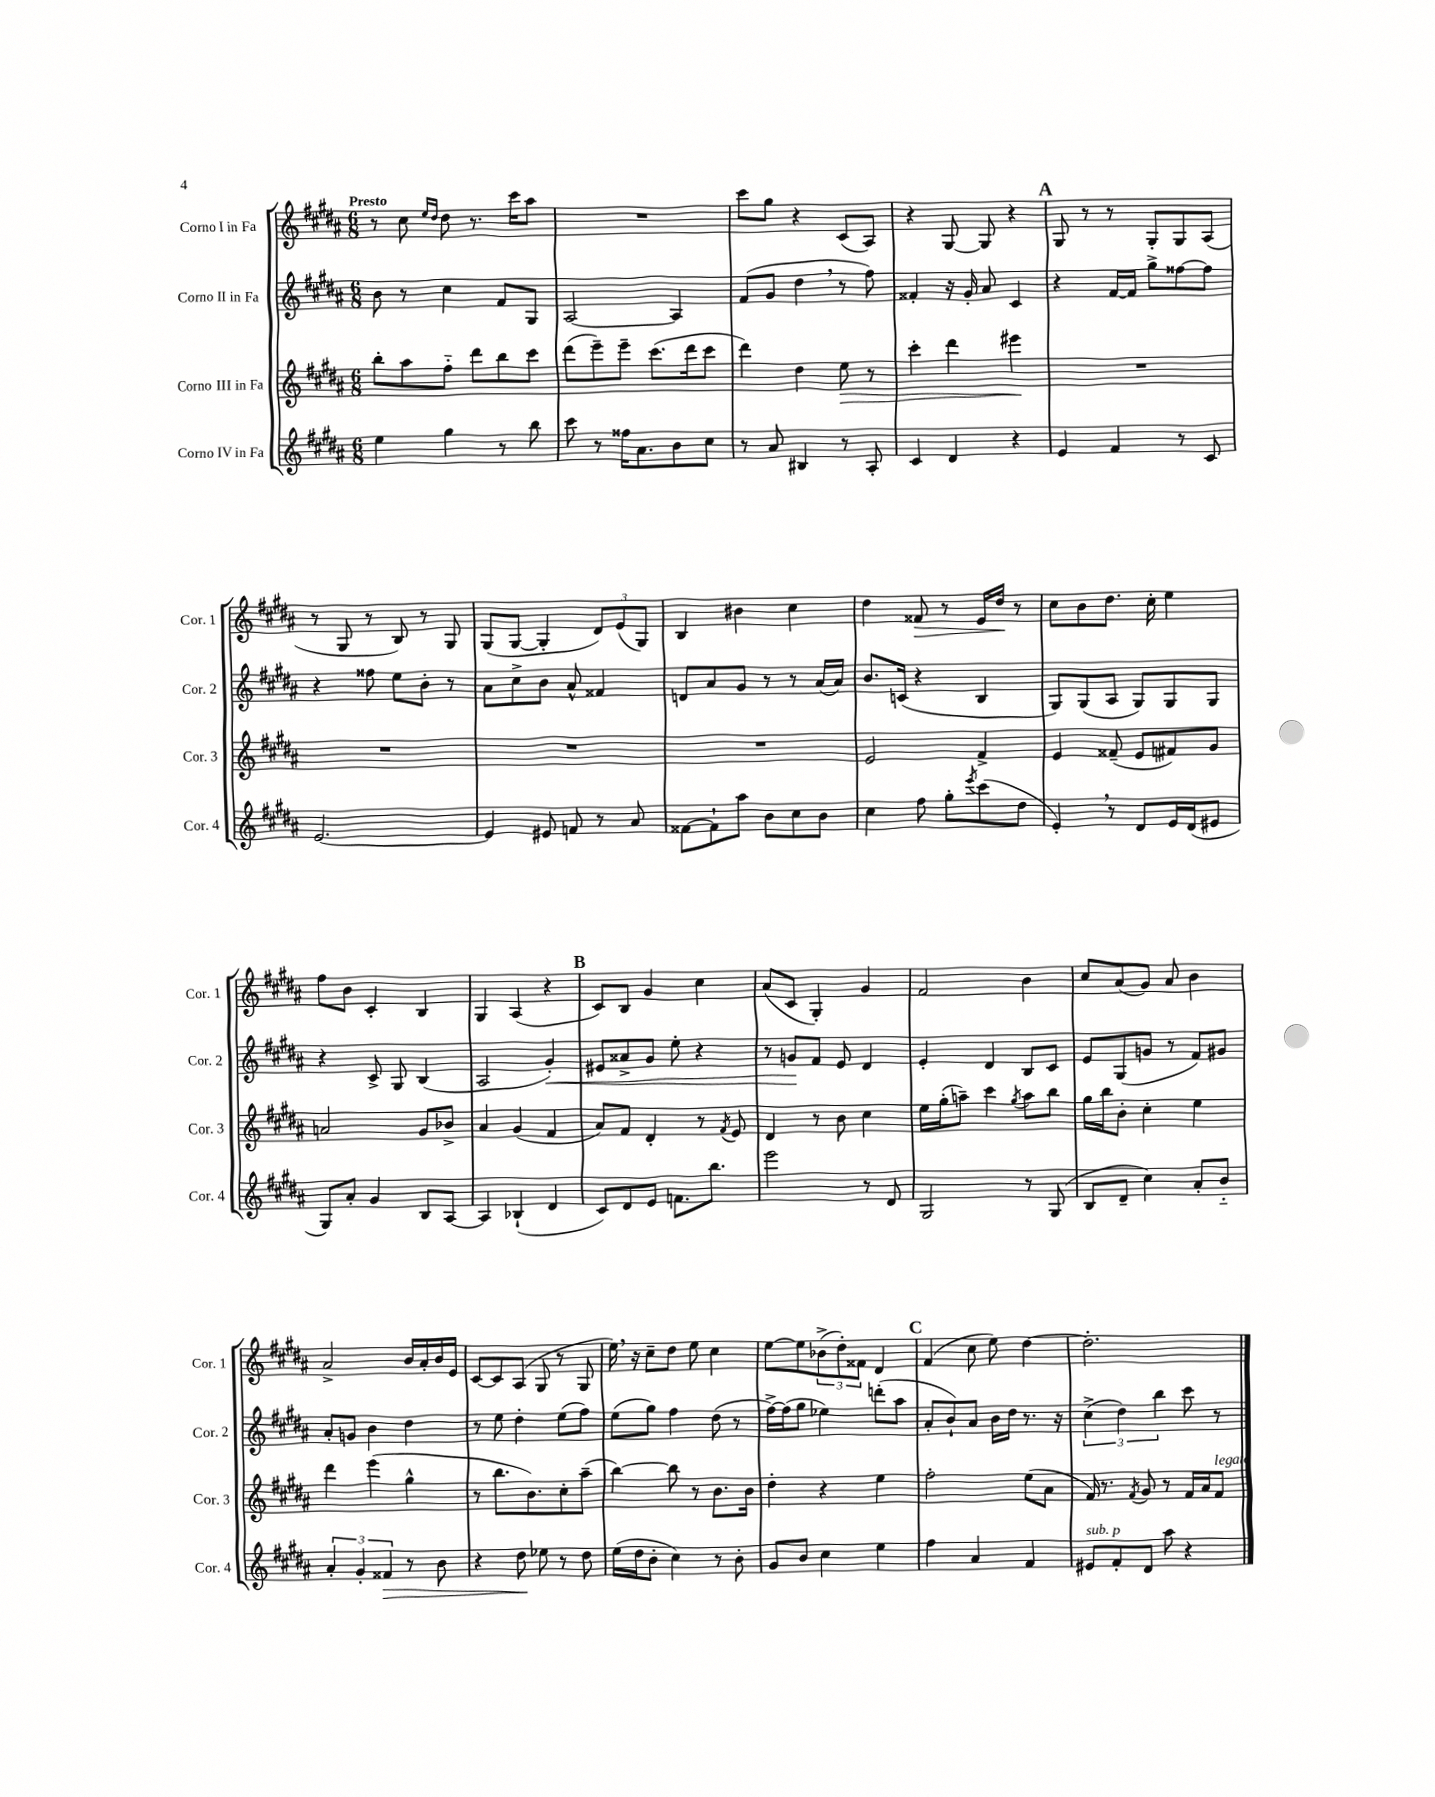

**kern	**kern	**kern	**kern
*staff4	*staff3	*staff2	*staff1
*clefG2	*clefG2	*clefG2	*clefG2
*k[f#c#g#d#a#]	*k[f#c#g#d#a#]	*k[f#c#g#d#a#]	*k[f#c#g#d#a#]
*M6/8	*M6/8	*M6/8	*M6/8
4ee\	8bb'\L	8b\	8r
.	8aa#\	8r	8cc#\
.	.	.	16qqee/LL
.	.	.	16qqdd#/JJ
4gg#\	8ff#'~\J	4cc#\	8dd#\
.	8ddd#\L	.	8.r
8r	8bb\	8f#/L	.
.	.	.	16ccc#\LK
8bb\	8ccc#\J	8G#/J	8aa#\J
=	=	=	=
8ccc#\	(8ddd#\L	[2A#/	2.r
8r	8eee~\)	.	.
16ff##\LK	8eee~\J	.	.
8.a#\	.	.	.
.	(8.ccc#\L	.	.
8b\	.	4A#/]	.
.	16ddd#\k	.	.
8cc#\J	8ccc#\J	.	.
=	=	=	=
8r	4ddd#\)	(8f#/L	8ccc#\L
8a#/	.	8g#/J	8gg#\J
4B#/	4dd#\	4dd#\	4r
8r	8ee\	8r	(8c#/L
8A#'/	8r	8ff#\)	8A#/J)
=	=	=	=
4c#/	4ccc#'\	4f##'/	4r
4d#/	4ddd#\	16r	[8G#/
.	.	16g#'/	.
.	.	8a#/	8G#/]
4r	4eee#\	4c#/	4r
=	=	=	=
4e/	2.r	4r	8G#/
.	.	.	8r
4f#/	.	[16f#/LL	8r
.	.	16f#/]JJ	.
.	.	8gg#^\L	8G#'/L
8r	.	[8ff##\	8G#/
8c#/	.	8ff##\]J	(8A#/J
=	=	=	=
[2.e/	2.r	4r	8r
.	.	.	8G#/
.	.	8ff##\	8r
.	.	8ee\L	8B/)
.	.	8b'\J	8r
.	.	8r	8G#/
=	=	=	=
4e/]	2.r	8a#\L	(8G#/L
.	.	8cc#^\	[8G#/J
8e#/	.	8b\J	4G#'/]
8f/	.	8a#^^/	.
8r	.	4f##/	12d#/L)
.	.	.	(12e/
8a#/	.	.	.
.	.	.	12G#/J)
=	=	=	=
[8f##\L	2.r	8d/L	4B/
8f##`\]	.	8a#/	.
8aa#\J	.	8g#/J	4b#\
8b\L	.	8r	.
8cc#\	.	8r	4cc#\
8b\J	.	(16a#/LL	.
.	.	16a#/JJ)	.
=	=	=	=
4cc#\	2e/	8.b/L	4dd#\
.	.	(16c/Jk	.
8ff#\	.	4r	8f##/
8gg#'\L	.	.	8r
8qeee/	.	.	.
(8ccc#\	4f#^/	4B/	16e/LL
.	.	.	16dd#/JJ
8dd#\J	.	.	8r
=	=	=	=
4e'/)	4e/	8G#/L)	8cc#\L
.	.	(8G#/	8b\
8r	(8f##~/	8A#/J	8.dd#\J
8d#/L	8e/L	8G#/L)	.
.	.	.	16cc#'\
16e/L	8f#/)	8G#/	4ee\
(16d#/J	.	.	.
8e#/J	8g#/J	8G#/J	.
=	=	=	=
8G#/L)	2a/	4r	8ff#\L
8a#'/J	.	.	8b\J
4g#/	.	8c#^/	4c#'/
.	.	8G#/	.
8B/L	8g#/L	(4B/	4B/
[8A#/J	8b-^/J	.	.
=	=	=	=
4A#/]	4a#/	2A#/	4G#/
(4B-`/	(4g#/	.	(4A#/
4d#/	4f#/	4g#'/)	4r
=	=	=	=
8c#/L)	8a#/L)	8e#/L	8c#/L)
8d#/	8f#/J	8a##^/	8B/J
8e/J	4d#'/	8g#/J	4g#/
8.f\L	.	8ee'\	.
.	8r	4r	4cc#\
8.bb\J	.	.	.
.	8qf#/	.	.
.	8e/	.	.
=	=	=	=
2eee\	4d#/	8r	(8a#/L
.	.	8g/L	8c#/J
.	8r	8f#/J	4G#'/)
.	8b\	8e/	.
8r	4cc#\	4d#/	4g#/
8d#/	.	.	.
=	=	=	=
2G#/	16ee\LL	4e'/	2f#/
.	(16gg#'\J	.	.
.	8aa~\J)	.	.
.	4ccc#\	4d#/	.
.	8qgg#/	.	.
8r	8aa\L	8B/L	4b\
(8G#/	8bb\J	8c#/J	.
=	=	=	=
8B/L	16gg#\LL	8e/L	8cc#/L
.	16bb\J	.	.
8d#~/J	8b'\J	(8G#/	(8a#/
4cc#\)	4cc#'\	8g/J	8g#/J)
.	.	8r	8a#/
8a#'/L	4ee\	8f#/L)	4b\
8b'~/J	.	8g#/J	.
=	=	=	=
6a#'/	4ddd#\	8a#'/L	2a#^/
.	.	8g/J	.
6g#'/	.	.	.
.	(4eee\	4b\	.
6f##/	.	.	.
8r	4gg#^^\	4dd#\	16b/LL
.	.	.	16a#'/
8b\	.	.	16b/
.	.	.	16e/JJ
=	=	=	=
4r	8r	8r	[8c#/L
.	8.bb\L	8ee\	8c#/]
8dd#\	.	4dd#'\	(8A#/J
.	8.b\)	.	.
8ee-\	.	.	8G#/
8r	8cc#'\	(8ee\L	8r
8dd#\	(8aa#~\J	8ff#\J)	8G#/
=	=	=	=
(16ee\LL	[4bb\)	(8ee\L	16ee\)
16dd#\J	.	.	16r
8b'\J	.	8gg#\J)	8cc#~\L
4cc#\)	8bb\]	4ff#\	8dd#\J
.	8r	.	8ee\
8r	8.b\L	(8dd#\	4cc#\
8b'\	.	8r	.
.	16b\Jk	.	.
=	=	=	=
8g#/L	4dd#'\	[16ff#^\LL)	[8ee\L
.	.	(16ff#\]J	.
8b/J	.	8gg#\J	8ee\]
4cc#\	4r	4ee-\)	(12b-^\
.	.	.	12dd#'\)
.	.	.	12f##\J
4ee\	4ee\	(8ddd'\L	4d#/
.	.	8aa#\J	.
=	=	=	=
4ff#\	2ff#'\	8a#'/L	(4f#/
.	.	8b`/)	.
4a#/	.	8a#/J	8cc#\
.	.	16b\LL	8ee\)
.	.	16dd#\JJ	.
4f#/	(8ee\L	8.r	[4dd#\
.	8a#\J	.	.
.	.	16r	.
=	=	=	=
8e#/L	16f#/)	(6cc#^\	2.dd#'\]
.	8.r	.	.
8f#'/	.	.	.
.	.	6dd#\)	.
.	8qf#/	.	.
8d#/J	8g#/	.	.
.	.	6bb\	.
8aa#\	8r	.	.
4r	16f#/LL	8ccc#\	.
.	16a#/J	.	.
.	8f#/J	8r	.
==	==	==	==
*-	*-	*-	*-
